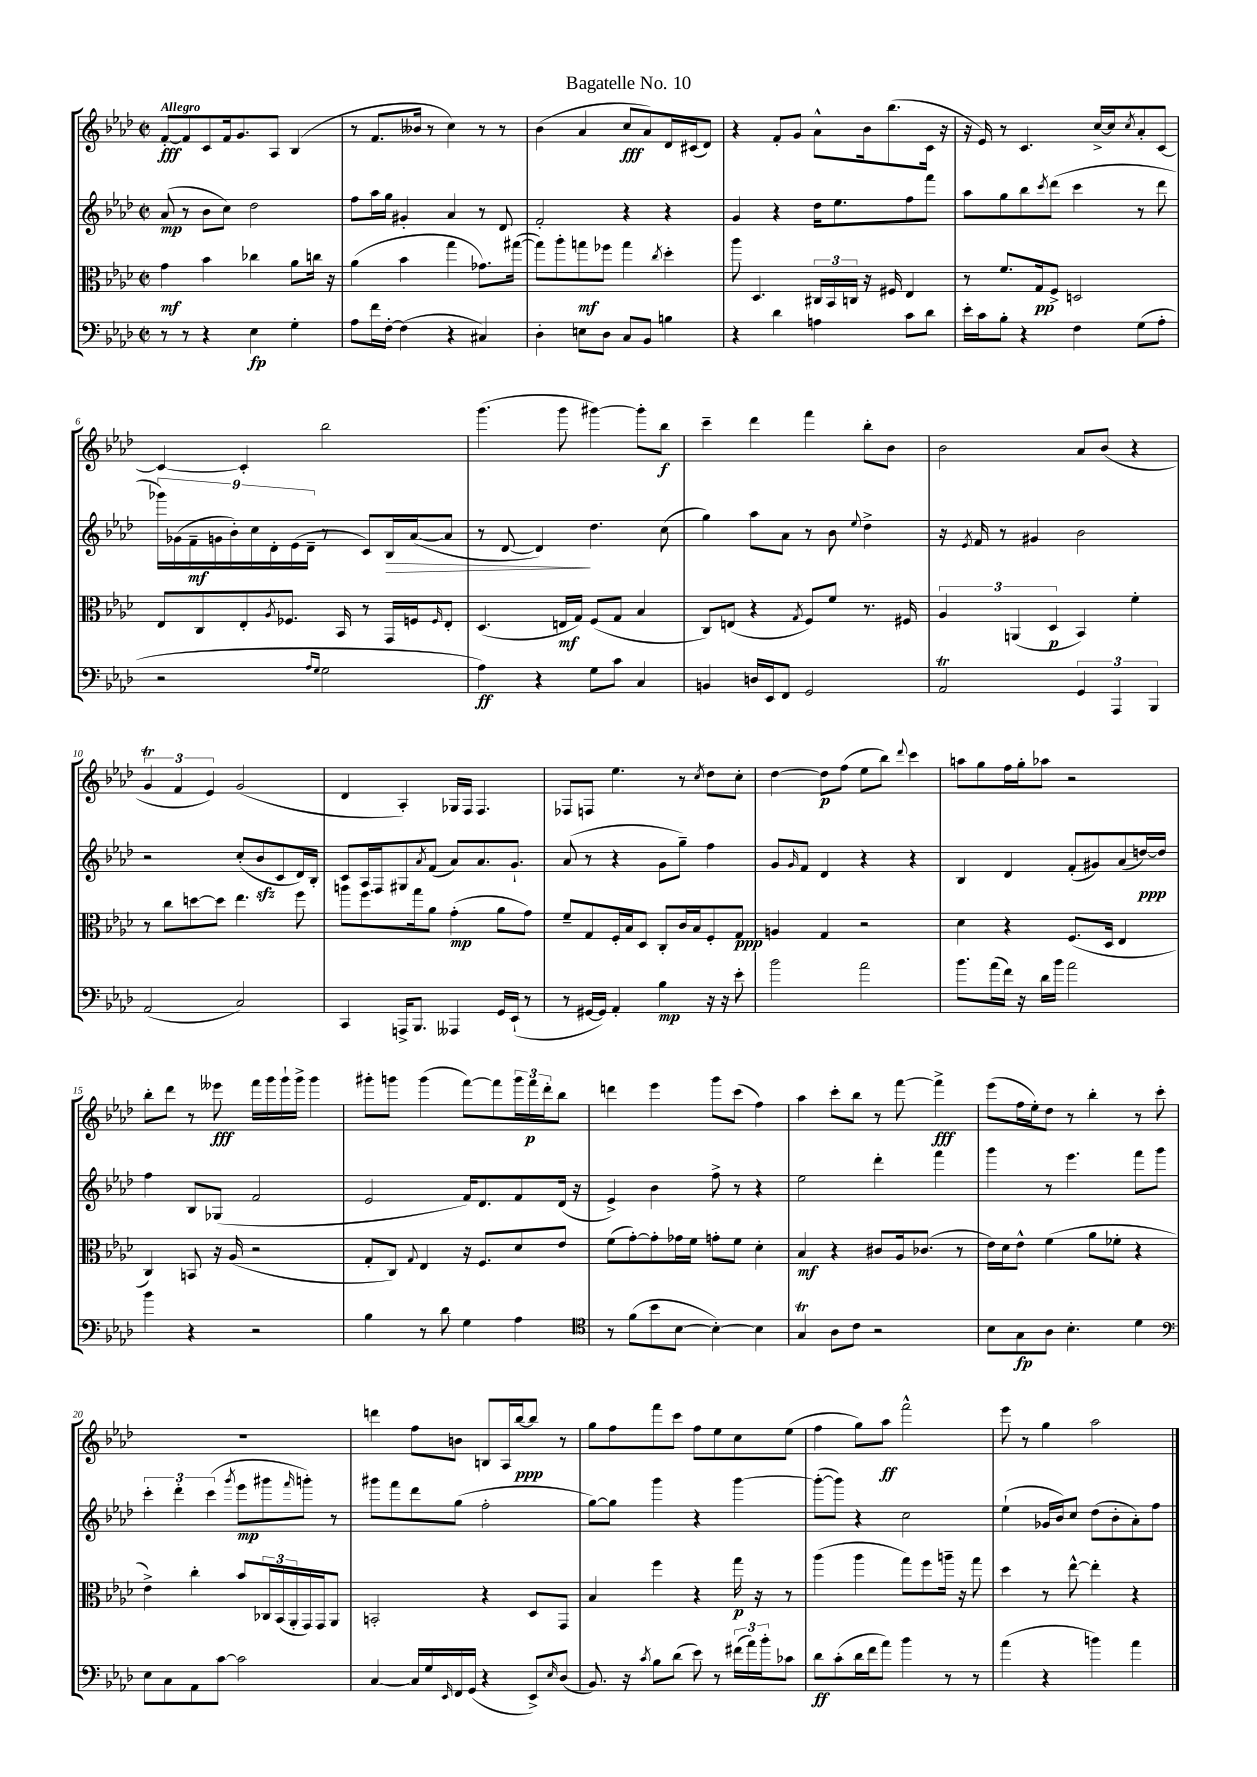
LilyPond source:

\header { title = "Bagatelle No. 10" }
<<
\new StaffGroup <<
\new Staff = "s0" {
    \clef treble \key aes \major \defaultTimeSignature \time 2/2 \tempo "Allegro"
    f'8~-.\fff f'8 c'8 f'16 g'8. aes8 bes4( |
    r8 f'8. beses'16 r8 c''4) r8 r8 |
    bes'4( aes'4 c''8\fff aes'8) des'16 cis'16( des'8) |
    r4 f'8-. g'8 aes'8-^ bes'16 bes''8.( c'16 r16 |
    r16 ees'16) r8 c'4. c''16~-> c''16 \acciaccatura { c''8 } aes'8-. c'8~ |
    c'4~ c'4-. bes''2 |
    g'''4.( g'''8 gis'''4~) gis'''8-. bes''8\f |
    c'''4-- des'''4 f'''4 bes''8-. bes'8 |
    bes'2 aes'8 bes'8( r4 |
    \tuplet 3/2 { g'4\trill f'4 ees'4) } g'2( |
    des'4 aes4-.) ges16 f16 f4. |
    fes8 f8 ees''4. r8 \acciaccatura { c''8 } des''8 c''8-. |
    des''4~ des''8\p f''8( ees''8 bes''8) \appoggiatura { des'''8 } c'''4 |
    a''8 g''8 f''16 g''16-. aes''8 r2 |
    bes''8-. des'''8 r8 eeses'''8\fff f'''16 g'''16 g'''16-! g'''16-> g'''4 |
    gis'''8-. g'''8 g'''4( f'''8~) f'''8 \tuplet 3/2 { g'''16 f'''16\p des'''16-. } bes''8 |
    d'''4 ees'''4 g'''8 c'''8( f''4) |
    aes''4 c'''8-. bes''8 r8 f'''8~ f'''4->\fff |
    ees'''8( f''16 ees''16-.) des''8 r8 bes''4-. r8 c'''8-. |
    R1 |
    d'''4 f''8 b'8 b8 aes16 bes''16~\ppp bes''8 r8 |
    g''8 f''8 f'''8 c'''8 f''8 ees''8 c''8 ees''8( |
    f''4 g''8) aes''8\ff f'''2-^ |
    ees'''8 r8 g''4 aes''2 \bar "|." |
}
\new Staff = "s1" {
    \clef treble \key aes \major \defaultTimeSignature \time 2/2
    aes'8\mp( r8 bes'8 c''8) des''2 |
    f''8 aes''16 g''16 gis'4-. aes'4 r8 des'8 |
    f'2-. r4 r4 |
    g'4 r4 des''16 ees''8. f''8 f'''8 |
    aes''8 g''8 bes''8 \acciaccatura { c'''8 } des'''8( c'''4 r8 des'''8 |
    \tuplet 9/8 { ges'''16) ges'16( f'16--\mf g'16 bes'16-.) c''16 des'16-. ees'16( des'16-- } r8 c'8) bes16\> aes'16~( aes'8 |
    r8 des'8~ des'4\!) des''4. c''8( |
    g''4) aes''8 aes'8 r8 bes'8 \appoggiatura { ees''8 } des''4-> |
    r16 \acciaccatura { ees'8 } f'16 r8 gis'4 bes'2 |
    r2 c''8-.( bes'8\sfz c'8 des'16) bes16-. |
    c'8 aes16 f16 gis8 \acciaccatura { aes'8 } f'8( aes'8) aes'8. g'8.-! |
    aes'8( r8 r4 g'8 g''8--) f''4 |
    g'8 \grace { g'16 } f'8 des'4 r4 r4 |
    bes4 des'4 f'8-.( gis'8) aes'8( d''16~\ppp) d''16 |
    f''4 bes8 ges8( f'2 |
    ees'2 f'16) des'8. f'8 des'16( r16 |
    ees'4->) bes'4 f''8-> r8 r4 |
    ees''2 des'''4-. f'''4 |
    g'''4 r8 ees'''4. f'''8 g'''8 |
    \tuplet 3/2 { c'''4-. des'''4-. c'''4( } \acciaccatura { g'''8 } ees'''8\mp gis'''8 \grace { f'''16 } g'''8-.) r8 |
    gis'''8 f'''8 des'''8 g''8( f''2-. |
    g''8~) g''8 g'''4 r4 g'''4~ |
    g'''8~-.( g'''8) r4 c''2 |
    ees''4-!( ges'16 bes'16) c''8 des''8( bes'8-. aes'8-.) f''8 \bar "|." |
}
\new Staff = "s2" {
    \clef alto \key aes \major \defaultTimeSignature \time 2/2
    g'4\mf bes'4 ces''4 aes'8 c''16 r16 |
    aes'4( bes'4 g''4 ges'8.) gis''16~( |
    gis''8) aes''8-. g''8\mf fes''8 g''4 \acciaccatura { c''8 } des''4-. |
    aes''8 des4. \tuplet 3/2 { cis16 bes,16 c16 } r16 fis16 ees4 |
    r8 f'8. g16\pp f8-> d2 |
    ees8 c8 ees8-. \acciaccatura { aes8 } fes8. bes,16 r8 g,16 f16 \grace { f16 } ees8-. |
    des4.( e16\mf g16) f8( g8 bes4 |
    c8) e8( r4 \acciaccatura { g8 } f8) f'8 r8. fis16 |
    \tuplet 3/2 { aes4 a,4( des4\p } bes,4) f'4-. |
    r8 c''8 d''8~ d''8 ees''4. f''8 |
    a''8 f''8. g''16 aes'8 g'4-.\mp( aes'8 g'8) |
    f'8-- g8 f16-. bes16 des8 c8-. c'16 bes16 f8-. g8\ppp |
    a4 g4 r2 |
    des'4 r4 f8.( des16 ees4 |
    c4) b,8 r16 aes16( r2 |
    g8-. c8) \appoggiatura { g8 } ees4 r16 f8. des'8 ees'8 |
    f'8( g'8~-.) g'8-. ges'16 f'16 g'8-. f'8 des'4-. |
    bes4\mf r4 cis'8 aes16 ces'8.( r8 |
    ees'16) des'16 ees'8-^ f'4( aes'8 fes'8-. r4 |
    ees'4->) c''4-. bes'8 \tuplet 3/2 { ces16 bes,16( aes,16-. } g,16) g,16 aes,8 |
    b,2-. r4 des8 g,8 |
    bes4 f''4 r4 g''16\p r16 r8 |
    aes''4( aes''4 g''8) f''8 a''16-- r16 g''8 |
    des''4 r8 ees''8~-^ ees''4-. r4 \bar "|." |
}
\new Staff = "s3" {
    \clef bass \key aes \major \defaultTimeSignature \time 2/2
    r8 r8 r4 ees4\fp g4-. |
    aes8 f'16 f16~-. f4( r4 cis4) |
    des4-. e8 des8 c8 bes,8 b4 |
    r4 des'4 a4 c'8 des'8 |
    ees'16-. c'16 bes8-. r4 f4 g8( aes8-. |
    r2 \grace { aes16 g16 } g2 |
    aes4\ff) r4 g8 c'8 c4 |
    b,4 d16 ees,16 f,8 g,2 |
    aes,2\trill \tuplet 3/2 { g,4 aes,,4 bes,,4 } |
    aes,2( c2) |
    c,4 a,,16-> bes,,8. aeses,,4 g,16 ees,16-!( r8 |
    r8 gis,16~ gis,16) aes,4-. bes4\mp r16 r16 ees'8-. |
    bes'2 aes'2 |
    bes'8. aes'16( f'16) r16 des'16 bes'16 aes'2 |
    bes'4 r4 r2 |
    bes4 r8 des'8 g4 aes4 |
    \clef tenor r8 f'8( bes'8 bes8~ bes4~-.) bes4 |
    g4\trill aes8 c'8 r2 |
    bes8 g8\fp aes8 bes4.-. des'4 |
    \clef bass ees8 c8 aes,8 c'8~ c'2 |
    c4~ c16 g16 \grace { ees,16 } f,16 g,16( r4 ees,8->) \grace { ees16 } des8( |
    bes,8.) r16 \acciaccatura { c'8 } bes8 des'8( ees'8) r8 \tuplet 3/2 { fis'16( aes'16) bes'16-. } ces'8 |
    des'8\ff c'8-.( des'16 f'16 aes'8) bes'4 r8 r8 |
    aes'4( r4 b'4) aes'4 \bar "|." |
}
>>
>>
